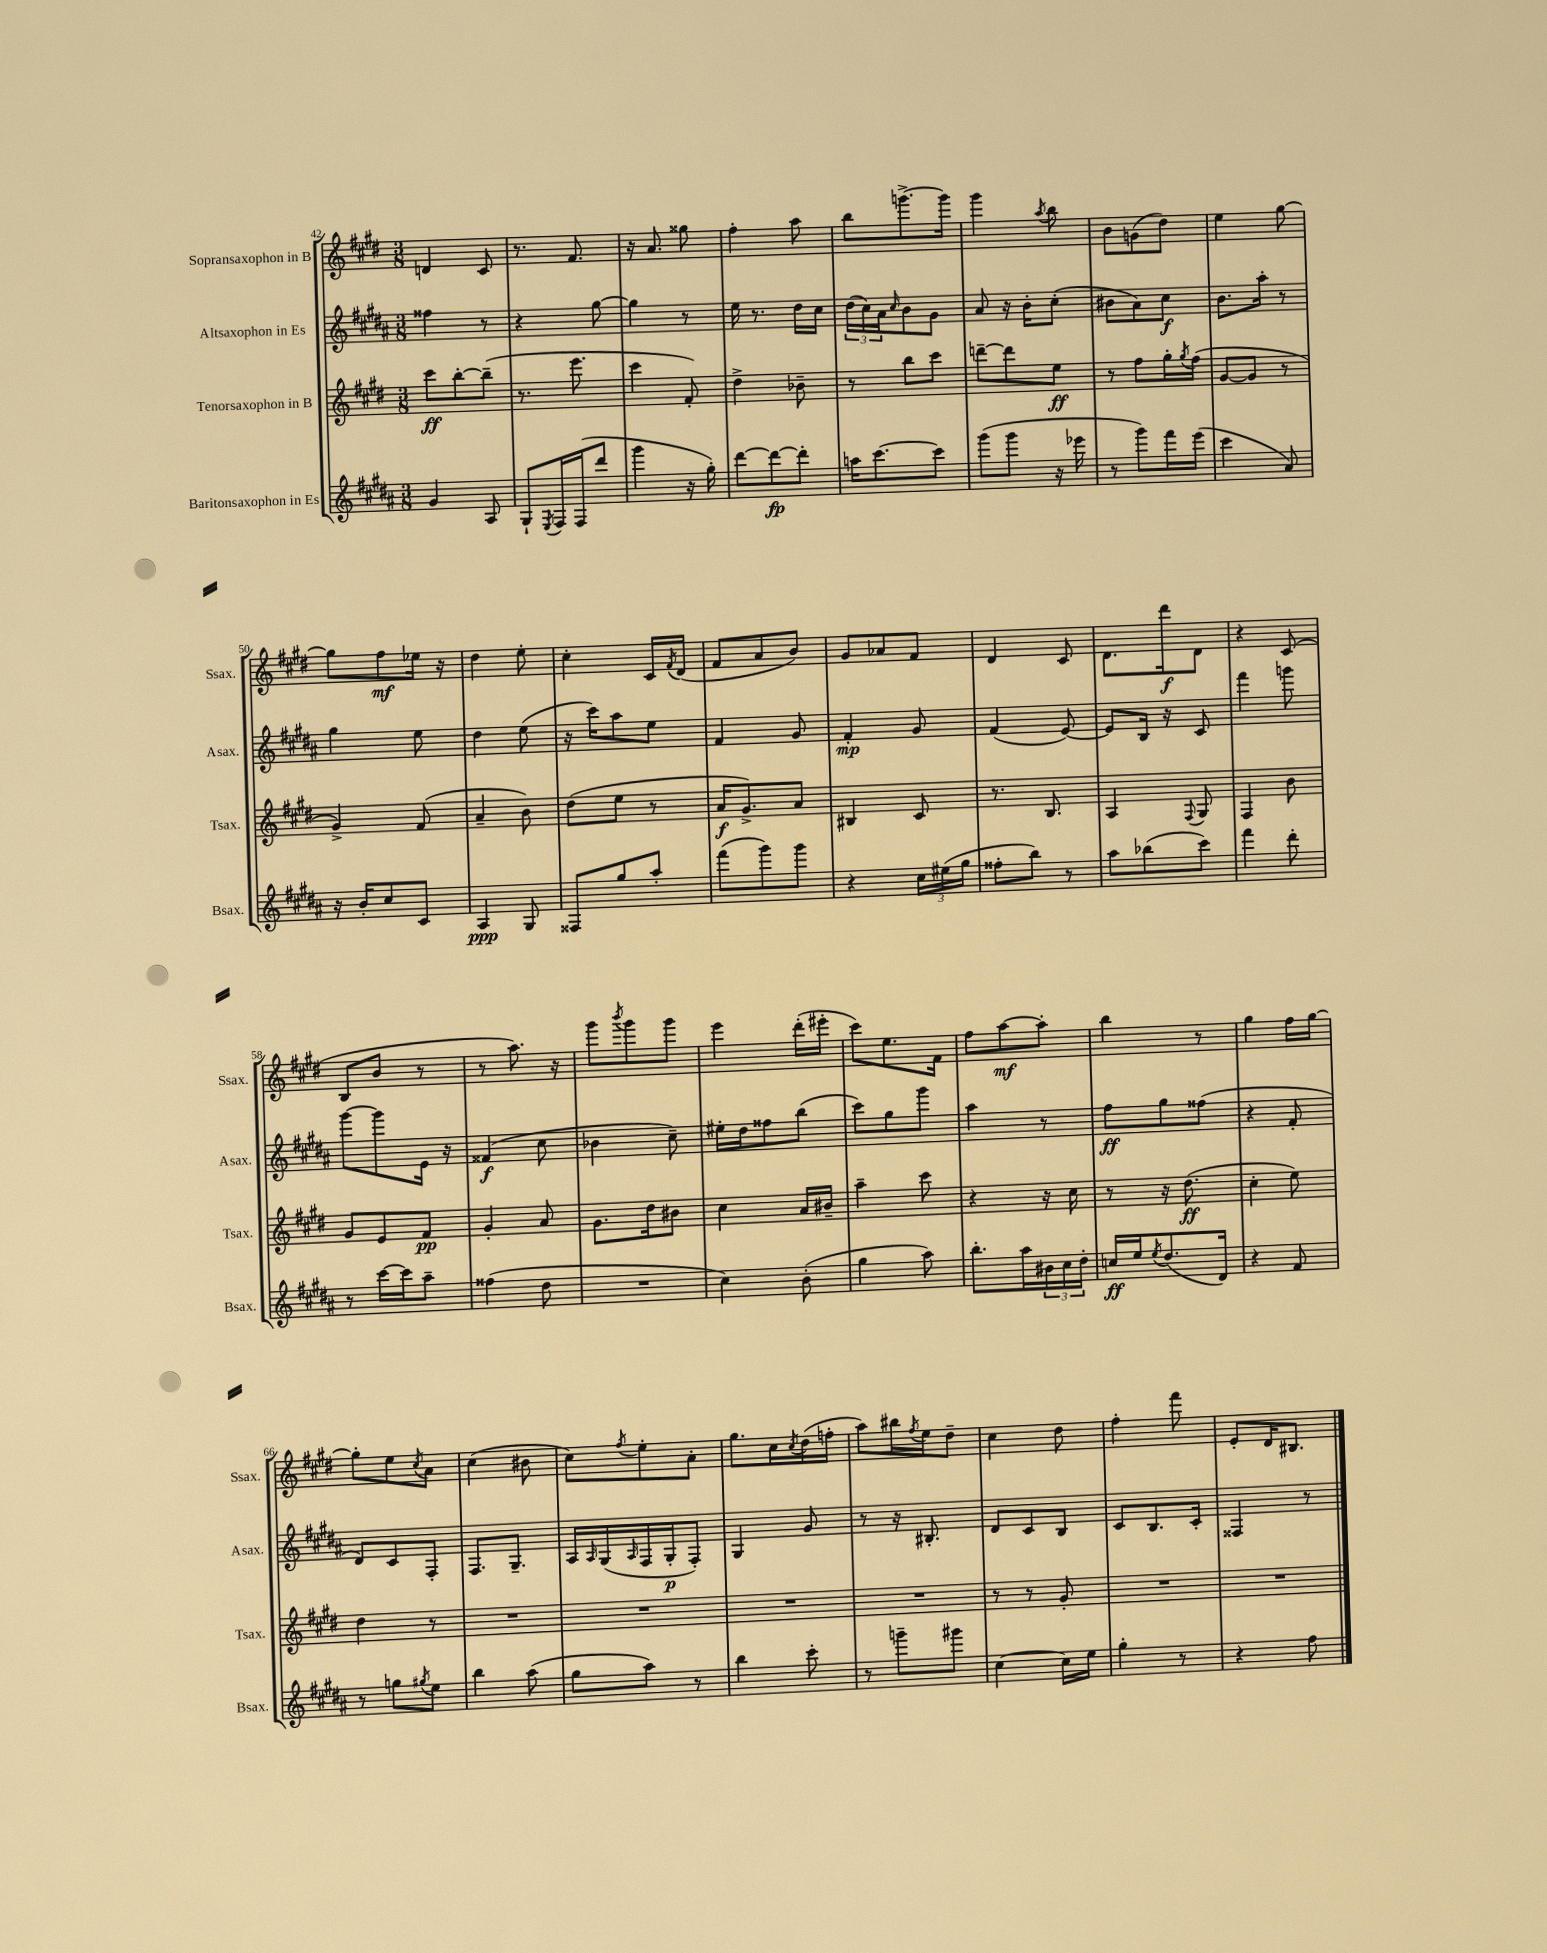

**kern	**kern	**kern	**kern
*staff4	*staff3	*staff2	*staff1
*clefG2	*clefG2	*clefG2	*clefG2
*k[f#c#g#d#a#]	*k[f#c#g#d#]	*k[f#c#g#d#a#]	*k[f#c#g#d#]
*M3/8	*M3/8	*M3/8	*M3/8
4g#	8ccc#	4ff##	4d
.	[8bb'	.	.
8A#	(8bb~]	8r	8c#
=	=	=	=
8G#`	8.r	4r	8.r
8qE	.	.	.
16F#	.	.	.
(16F#	8.eee	.	8.f#
8ddd#	.	[8gg#	.
=	=	=	=
4ggg#	4ccc#	4gg#]	16r
.	.	.	8.a
16r	8f#')	8r	8gg##
16gg#')	.	.	.
=	=	=	=
[8ddd#	4dd#^	16ee	4ff#'
.	.	8.r	.
8ddd#_	.	.	.
8ddd#']	8b-~	16dd#	8aa
.	.	16cc#	.
=	=	=	=
16aa	8r	(24dd#	8bb
.	.	24cc#)	.
[8.ccc#	.	.	.
.	.	24a#	.
.	.	16qqcc#	.
.	8bb	8b	[8.ggg^
8ccc#]	8ccc#	8g#	.
.	.	.	16ggg]
=	=	=	=
(8ggg#	[8ddd~	8a#	4ggg#
8ggg#	8ddd]	16r	.
.	.	16b'	.
.	.	.	8qaa
16r	8ee	(8cc#'	8bb
16eee-	.	.	.
=	=	=	=
8r	8r	8b#	8b
8ggg#)	8ff#	8a#)	(8g
16fff#	16gg#'	8cc#	8dd#)
.	8qgg#	.	.
(16eee	(16ff#	.	.
=	=	=	=
4ccc#	[8g#	8.b	4ee
.	8g#]	.	.
.	.	16aa#'	.
8a#)	8r	8r	[8gg#
=	=	=	=
16r	4g#^)	4gg#	8gg#]
16b'	.	.	.
8cc#	.	.	8ff#
8c#	(8f#	8ee	16ee-
.	.	.	16r
=	=	=	=
4A#	4a~	4dd#	4dd#
8G#	8b)	(8ee	8ee'
=	=	=	=
8F##	(8dd#	16r	4cc#'
.	.	16ccc#)	.
8gg#	8ee	8aa#	.
8aa#'	8r	8ee	16c#
.	.	.	8qf#
.	.	.	(16d#
=	=	=	=
(8fff#	16a	4f#	8f#
.	8.g#^)	.	.
8ggg#)	.	.	8a
8ggg#	8a	8g#	8b)
=	=	=	=
4r	4B#	4f#'	8g#
.	.	.	8a-
24cc#	8c#	8g#	8f#
(24ee#	.	.	.
24gg#	.	.	.
=	=	=	=
8ff##'	8.r	(4f#	4d#
8bb)	.	.	.
.	8.B	.	.
8r	.	[8e)	8c#
=	=	=	=
8aa#	4A	8e]	8.d#
(8bb-	.	16B	.
.	.	16r	16ddd#
.	8qqF#	.	.
8ccc#)	8G#	8c#	8d#
=	=	=	=
4fff#	4F#	4fff#	4r
8ddd#'	8b	8ggg	(8c#
=	=	=	=
8r	8g#	[8ggg#	8B
[16ccc#	8e	8ggg#]	8b
16ccc#]	.	.	.
8aa#~	8f#	16e	8r
.	.	16r	.
=	=	=	=
(4ff##	4g#'	(4f##	8r
.	.	.	8.aa)
8dd#	8a	8cc#	.
.	.	.	16r
=	=	=	=
4.r	8.g#	4b-	8ggg#
.	.	.	8qbbb
.	.	.	8ggg#
.	16dd#	.	.
.	8b#	8cc#~)	8ggg#
=	=	=	=
4cc#)	4cc#	16ee#'	4eee
.	.	16dd#	.
.	.	8ff##	.
(8b'	16a	(8bb	(16ddd#'
.	16b#~	.	16eee#'
=	=	=	=
4gg#	4aa~	8ccc#)	8ccc#)
.	.	8gg#	8.ee
8aa#)	8ccc#	8ggg#	.
.	.	.	16f#
=	=	=	=
8.bb'	4r	4aa#	8ff#
.	.	.	[8aa
16aa#	.	.	.
24b#	16r	8r	8aa']
24cc#	.	.	.
.	16cc#	.	.
24dd#'	.	.	.
=	=	=	=
16cc	8r	8ff#	4bb
16ee	.	.	.
8qee	.	.	.
(8.dd#	16r	8gg#	.
.	(8.dd#	.	.
.	.	(8ff##	8r
16d#)	.	.	.
=	=	=	=
4r	4cc#'	4r	4gg#
8f#	8ee)	8f#'	16ff#
.	.	.	[16gg#
=	=	=	=
8r	4dd#	8d#)	8gg#']
8gg	.	8c#	8ee
8qgg#	.	.	8qcc#
8ee	8r	8F#'	8a
=	=	=	=
4bb	4.r	8.F#	(4cc#
.	.	8.G#~	.
(8aa#	.	.	8b#
=	=	=	=
8gg#	4.r	16A#	8cc#)
.	.	16qqA#	.
.	.	(16G#	.
.	.	16qqA#	8qff#
8aa#)	.	16F#	8ee'
.	.	16G#'	.
8r	.	8F#')	8a'
=	=	=	=
4bb	4.r	4G#	8.gg#
.	.	.	16cc#
.	.	.	8qcc#
8ccc#'	.	8g#	(16dd#
.	.	.	16ff'
=	=	=	=
8r	4.r	8r	8aa)
8ggg~	.	16r	16bb#
.	.	.	8qff#
.	.	8.B#'	16ee
8ggg#	.	.	8dd#~
=	=	=	=
[4cc#	8r	8d#	4cc#
.	8r	8c#	.
16cc#]	8g#'	8B	8dd#
16ee	.	.	.
=	=	=	=
4gg#'	4.r	8c#	4ff#'
.	.	8.B	.
8r	.	.	8fff#
.	.	16c#'	.
=	=	=	=
4r	4.r	4F##	8e'
.	.	.	16d#
.	.	.	8.B#
8ff#	.	8r	.
==	==	==	==
*-	*-	*-	*-
